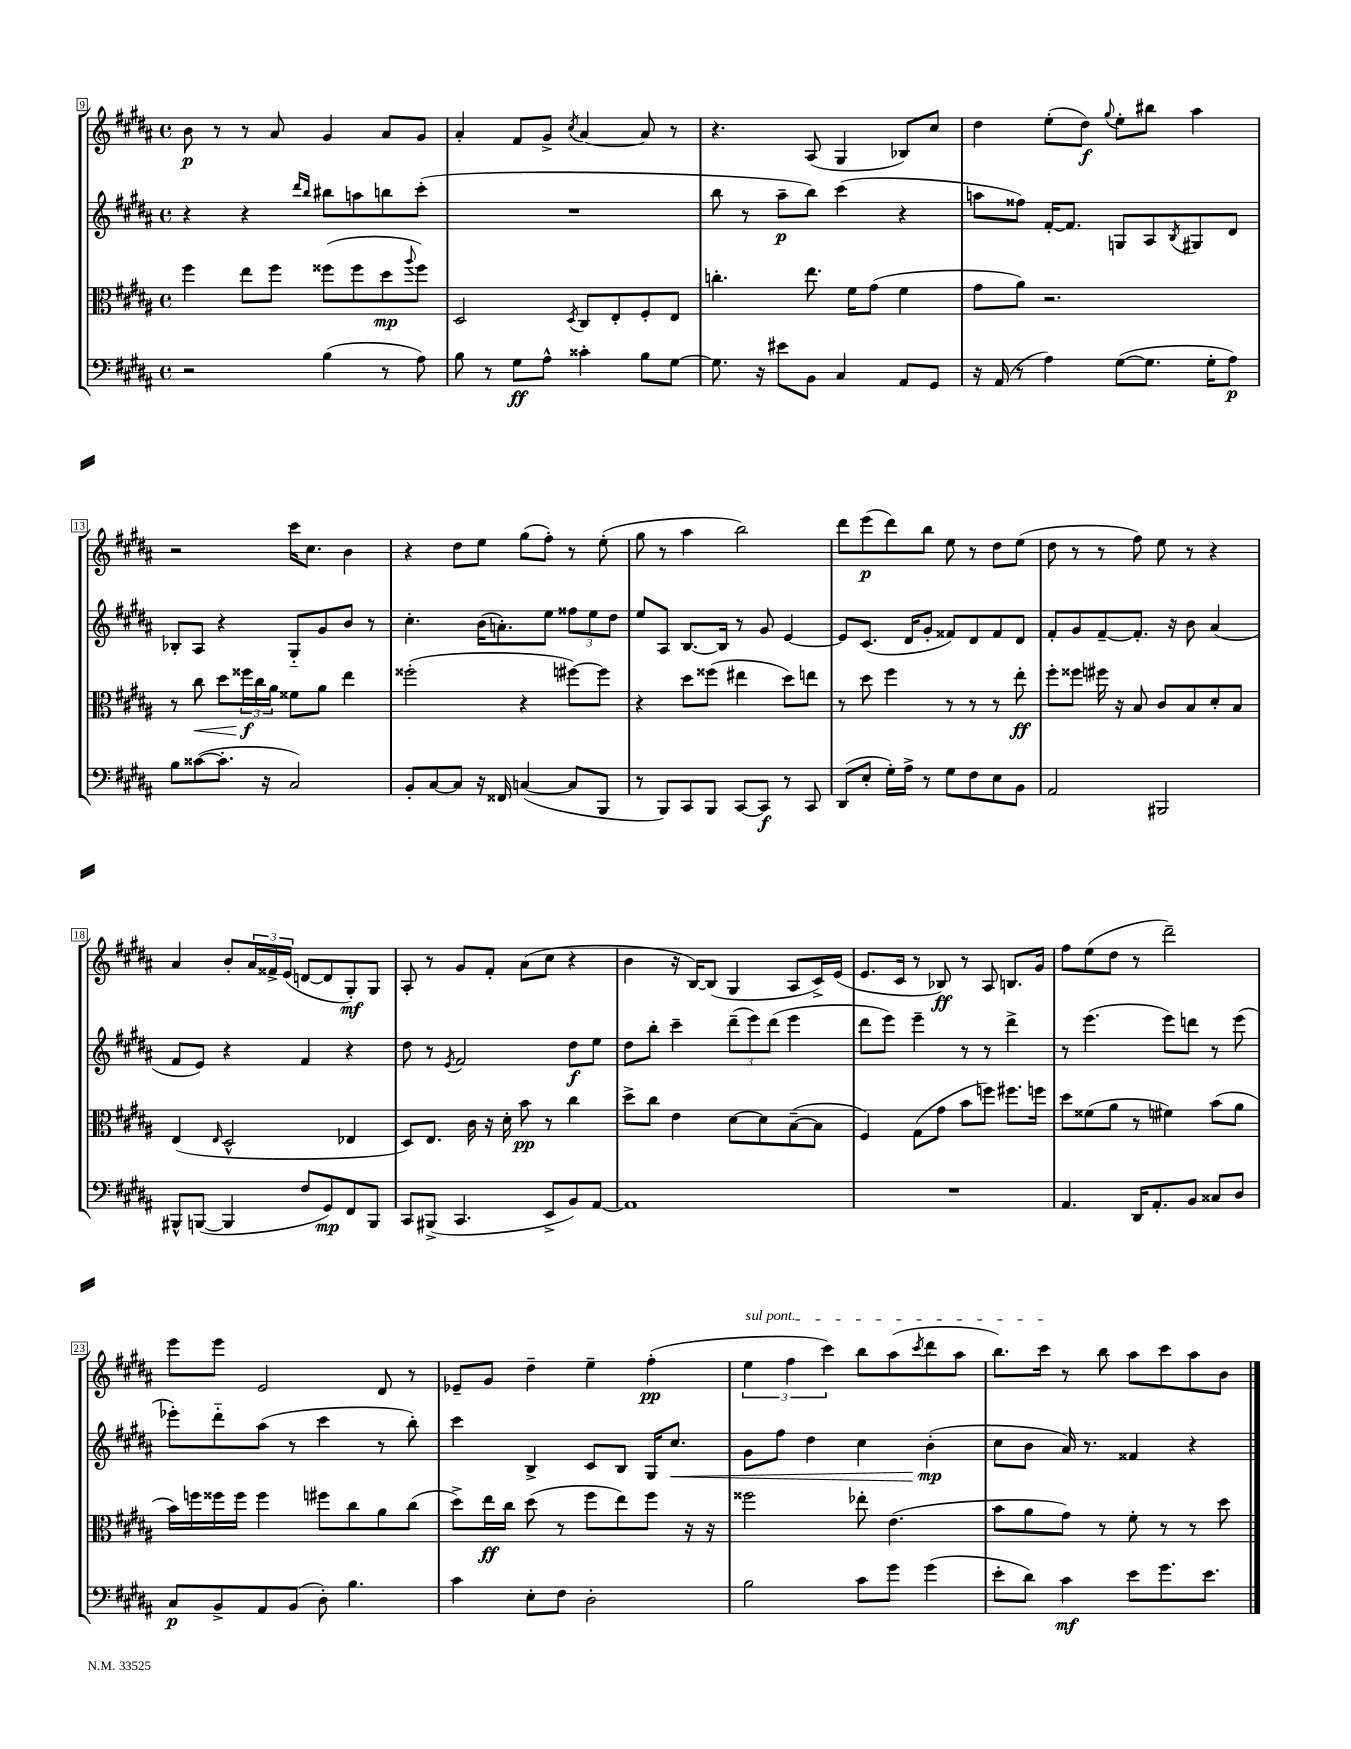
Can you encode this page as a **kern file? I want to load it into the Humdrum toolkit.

**kern	**kern	**kern	**kern
*staff4	*staff3	*staff2	*staff1
*clefF4	*clefC3	*clefG2	*clefG2
*k[f#c#g#d#a#]	*k[f#c#g#d#a#]	*k[f#c#g#d#a#]	*k[f#c#g#d#a#]
*M4/4	*M4/4	*M4/4	*M4/4
*met(c)	*met(c)	*met(c)	*met(c)
2r	4ff#	4r	8b
.	.	.	8r
.	8ee	4r	8r
.	8ff#	.	8a#
.	.	16qqddd#	.
.	.	16qqbb	.
(4B	(8ff##	8bb#	4g#
.	8ff##	8aa	.
8r	8dd#	8bb	8a#
.	8qqaa#	.	.
8A#)	8ff##)	(8ccc#'	8g#
=	=	=	=
8B	2D#	1r	4a#'
8r	.	.	.
8G#	.	.	8f#
8A#^^	.	.	8g#^
.	8qD#	.	8qcc#
4c##'	8C#	.	[4a#
.	8E'	.	.
8B	8F#'	.	8a#]
[8G#	8E	.	8r
=	=	=	=
8.G#]	4.cc'	8bb	4.r
.	.	8r	.
16r	.	.	.
8e#	.	8aa#~	.
8BB	8.ee	8bb)	(8A#
4C#	.	(4ccc#	4G#
.	16f#	.	.
.	(8g#	.	.
8AA#	4f#	4r	8B-)
8GG#	.	.	8cc#
=	=	=	=
16r	8g#	8aa	4dd#
(16AA#	.	.	.
8r	8a#)	8ff##)	.
4A#)	2.r	[16f#'	(8ee'
.	.	8.f#]	.
.	.	.	8dd#)
.	.	.	8qqgg#
([8G#	.	8G	8ee'
8.G#]	.	8A#	8bb#
.	.	8qB	.
.	.	8G#	4aa#
16G#'	.	.	.
8A#)	.	8d#	.
=	=	=	=
8B	8r	8B-'	2r
([8c##	8cc#	8A#	.
8.c##']	8dd#	4r	.
.	24ff##	.	.
.	24cc#	.	.
16r	.	.	.
.	24a#	.	.
2C#)	8f##	8G#'~	16ccc#
.	.	.	8.cc#
.	8a#	8g#	.
.	4ee	8b	4b
.	.	8r	.
=	=	=	=
8BB'	(2ff##'	4.cc#'	4r
[8C#	.	.	.
8C#]	.	.	8dd#
16r	.	(16b	8ee
16FF##	.	8.a')	.
([4C	4r	.	(8gg#
.	.	8ee	8ff#')
8C]	[8ff#)	12ff##	8r
.	.	12ee	.
8BBB	8ff#]	.	(8ee'
.	.	12dd#	.
=	=	=	=
8r	4r	8ee	8gg#
8BBB)	.	8A#	8r
8CC#	8dd#	[8.B	4aa#
8BBB	(8ff##	.	.
.	.	16B]	.
[8CC#	4ee#	8r	2bb)
8CC#]	.	8g#	.
8r	8dd#)	[4e	.
8CC#	8ee	.	.
=	=	=	=
(8DD#	8r	8e]	8ddd#
8E'	8dd#	(8.c#	(8eee
16G#')	4ff#	.	8ddd#)
16A#^	.	16d#	.
8r	.	8g#'	8bb
8G#	8r	8f##)	8ee
8F#	8r	8d#	8r
8E	8r	8f##	8dd#
8BB	8ee'	8d#	(8ee
=	=	=	=
2AA#	8ff#'	8f#'	8dd#
.	8ff##	8g#	8r
.	16ff#	[8f#~	8r
.	16r	.	.
.	8B	8.f#']	8ff#)
2BBB#	8c#	.	8ee
.	.	16r	.
.	8B	8b	8r
.	8d#'	(4a#	4r
.	8B	.	.
=	=	=	=
8BBB#^^	(4E	8f#	4a#
([8BBB	.	8e)	.
.	16qqE	.	.
4BBB]	2D#^^	4r	8b'
.	.	.	24a#
.	.	.	24f##^
.	.	.	(24e
8F#	.	4f#	[8d
8GG#)	.	.	8d]
8FF#	4E-	4r	8G#')
8BBB	.	.	8G#
=	=	=	=
8CC#	8D#)	8dd#	8A#'
(8BBB#^	8.E	8r	8r
.	.	8qe	.
4.CC#	.	2f#	8g#
.	16c#	.	.
.	16r	.	8f#'
.	16d#'	.	.
.	8b	.	(8a#
8EE^	8r	.	8cc#
8BB)	4cc#	8dd#	4r
[8AA#	.	8ee	.
=	=	=	=
1AA#]	8dd#^	8dd#	4b
.	8cc#	8bb'	.
.	4e	4ccc#~	16r
.	.	.	[16B)
.	.	.	(8B]
.	[8d#	(12ddd#~	4G#
.	.	12eee)	.
.	8d#]	.	.
.	.	(12ddd#	.
.	([8B~	4eee	8A#
.	8B]	.	16c#^)
.	.	.	(16e
=	=	=	=
1r	4F#)	8ddd#	8.e
.	.	8eee)	.
.	.	.	16c#
.	(8G#	4eee~	8r
.	8g#	.	8B-)
.	8b	8r	8r
.	8ff)	8r	8A#
.	8.ff#	4ddd#^	8.B
.	16ff	.	16g#
=	=	=	=
4.AA#	8dd#	8r	8ff#
.	(8f##	(4.eee	(8ee
.	8a#	.	8dd#
16DD#	8r	.	8r
8.AA#'	.	.	.
.	4f#)	8eee)	2ddd#~)
8BB	.	8ddd	.
8C##	(8b	8r	.
8D#	8a#	(8eee	.
=	=	=	=
8C#	16b)	8eee-')	8eee
.	16ff	.	.
8BB^	16ff##	8ddd#'~	8eee
.	16ff##	.	.
8AA#	4ff##	(8aa#	2e
(8BB	.	8r	.
8D#')	8ff#	4ccc#	.
4.B	8cc#	.	.
.	8a#	8r	8d#
.	(8cc#	8bb')	8r
=	=	=	=
4c#	8dd#^)	4ccc#	8e-~
.	16ee	.	8g#
.	16cc#	.	.
8E'	(8dd#	4B^	4dd#~
8F#	8r	.	.
2D#'	8ff#	8c#	4ee~
.	8ee)	8B	.
.	8ff#	16G#	(4ff#'
.	.	8.cc#	.
.	16r	.	.
.	16r	.	.
=	=	=	=
2B	2ff##	8g#	6ee
.	.	8ff#	.
.	.	.	6ff#
.	.	4dd#	.
.	.	.	6ccc#)
8c#	8ee-'	4cc#	8bb
8g#	(4.e	.	(8aa#
.	.	.	8qccc#
(4g#	.	(4b'	8ddd#
.	.	.	8aa#
=	=	=	=
8e'	8b	8cc#	8.bb)
8d#)	8a#	8b	.
.	.	.	16ccc#
4c#	8g#)	16a#)	8r
.	.	8.r	.
.	8r	.	8bb
8e	8f#'	4f##	8aa#
8.g#	8r	.	8ccc#
.	8r	4r	8aa#
8.e	.	.	.
.	8dd#	.	8b
==	==	==	==
*-	*-	*-	*-
